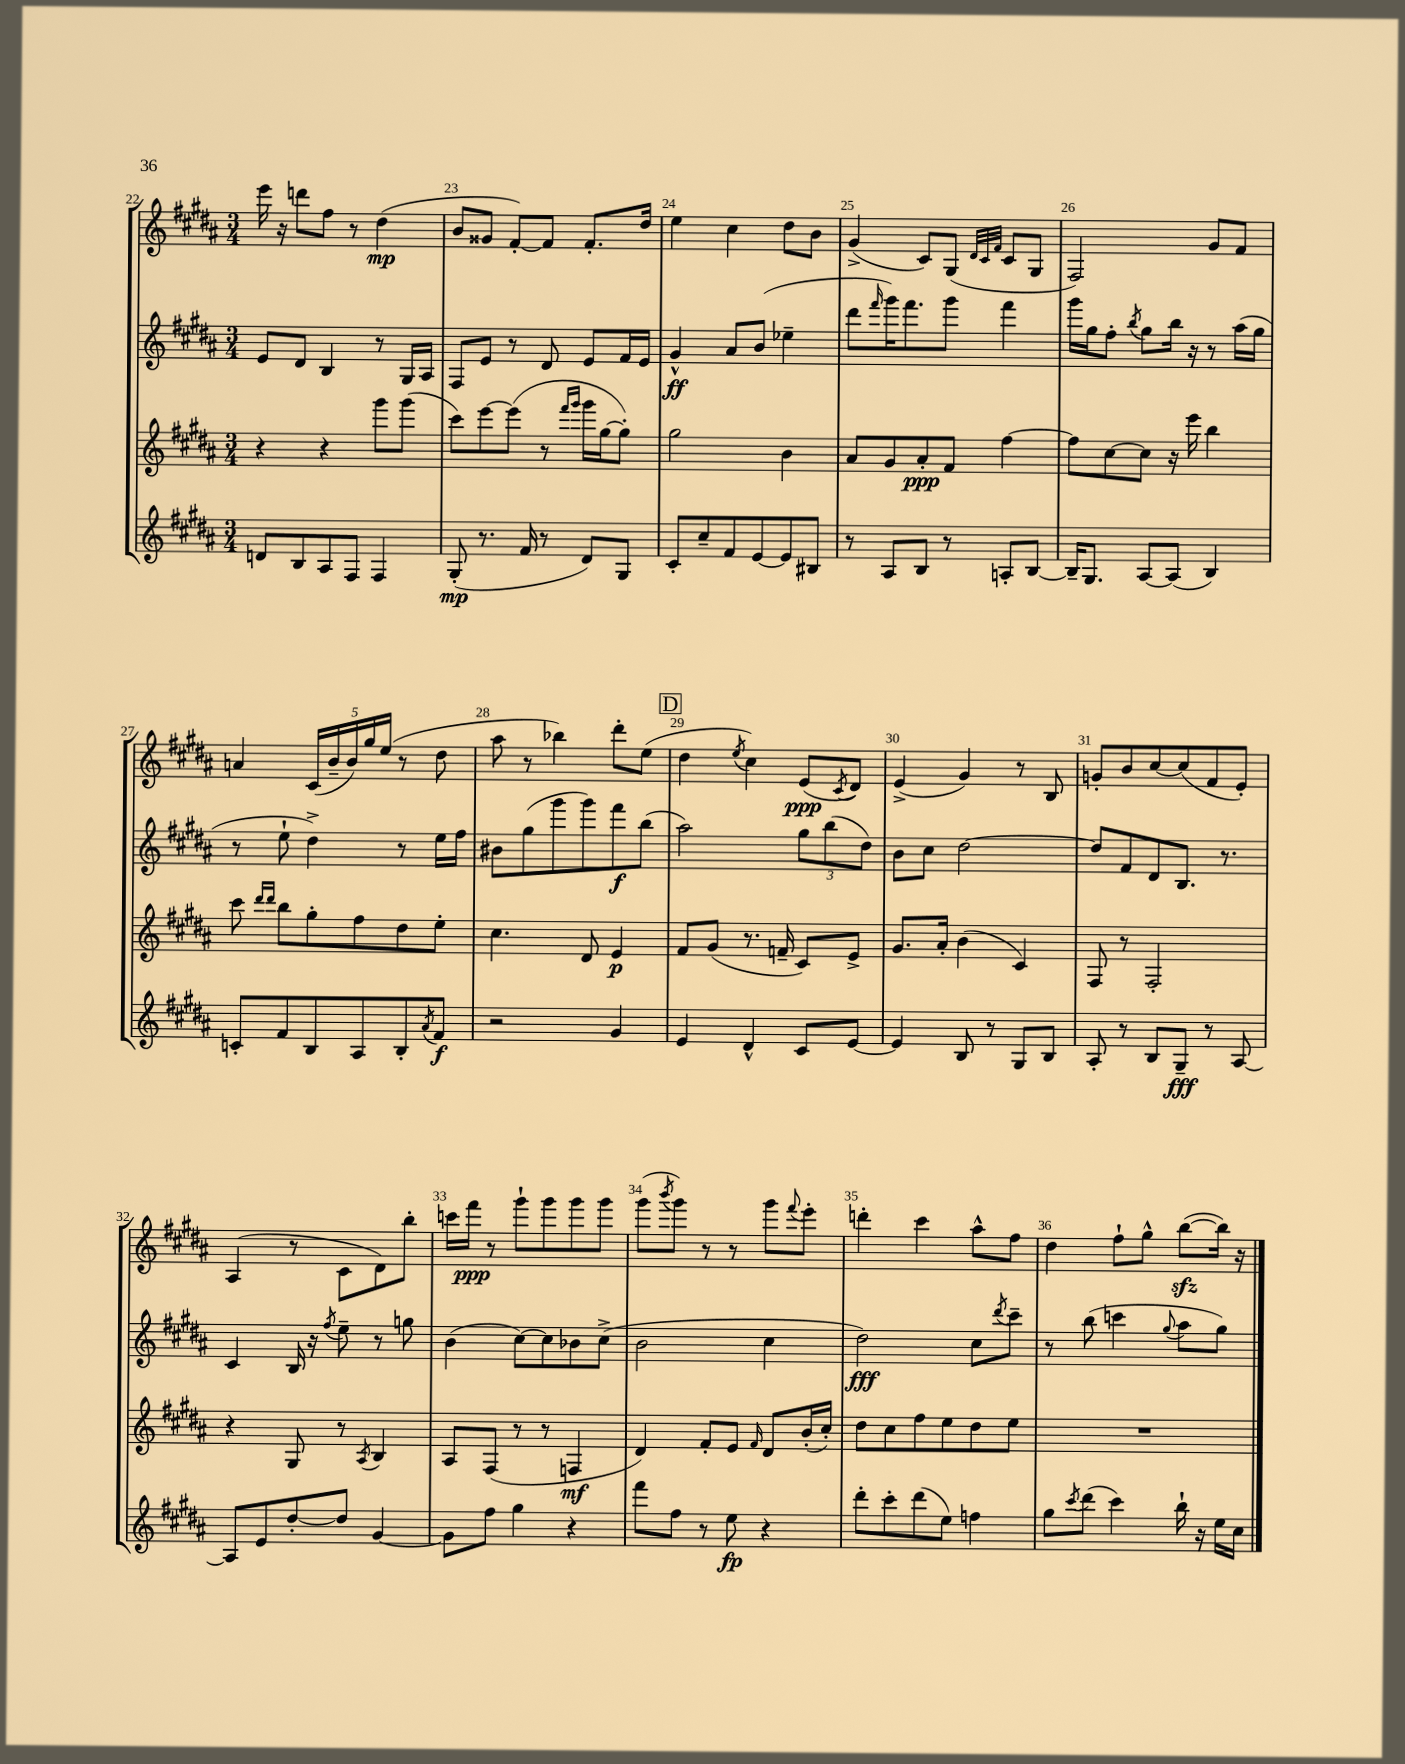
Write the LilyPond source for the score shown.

<<
\new StaffGroup <<
\new Staff = "s0" {
    \clef treble \key b \major \numericTimeSignature \time 3/4
    e'''16 r16 d'''8 fis''8 r8 dis''4\mp( |
    b'8 gisis'8 fis'8~-.) fis'8 fis'8.-. dis''16 |
    e''4 cis''4 dis''8 b'8 |
    gis'4->( cis'8) gis8( \grace { dis'32 cis'32 fis'32 } cis'8 gis8 |
    fis2) gis'8 fis'8 |
    a'4 \tuplet 5/4 { cis'16( b'16-- b'16) gis''16 e''16( } r8 dis''8 |
    ais''8 r8 bes''4) dis'''8-. e''8( |
    \mark \markup { \box "D" } dis''4 \acciaccatura { e''8 } cis''4) e'8\ppp( \acciaccatura { cis'8 } dis'8) |
    e'4->( gis'4) r8 b8 |
    g'8-. b'8 cis''8~ cis''8( fis'8 e'8-.) |
    ais4( r8 cis'8 dis'8) b''8-. |
    c'''16 fis'''16\ppp r8 gis'''8-! gis'''8 gis'''8 gis'''8 |
    gis'''8( \acciaccatura { b'''8 } gis'''8) r8 r8 gis'''8 \appoggiatura { fis'''8 } e'''8-. |
    d'''4-. cis'''4 ais''8-^ fis''8 |
    dis''4 fis''8-! gis''8-^ b''8~\sfz( b''16) r16 \bar "|." |
}
\new Staff = "s1" {
    \clef treble \key b \major \numericTimeSignature \time 3/4
    e'8 dis'8 b4 r8 gis16 ais16 |
    fis8 e'8 r8 dis'8 e'8 fis'16 e'16 |
    gis'4-^\ff ais'8 b'8( ees''4-- |
    dis'''8 \grace { fis'''16 } gis'''16) fis'''8. gis'''8 fis'''4 |
    gis'''16 gis''16 fis''8-. \acciaccatura { b''8 } gis''8 b''16 r16 r8 ais''16( gis''16 |
    r8 e''8-! dis''4->) r8 e''16 fis''16 |
    bis'8 gis''8( gis'''8 gis'''8) fis'''8\f b''8( |
    \mark \markup { \box "D" } ais''2) \tuplet 3/2 { gis''8 b''8( dis''8) } |
    b'8 cis''8 dis''2~ |
    dis''8 fis'8 dis'8 b8. r8. |
    cis'4 b16 r16 \acciaccatura { fis''8 } e''8-- r8 g''8 |
    b'4( cis''8~) cis''8 bes'8 cis''8->( |
    b'2 cis''4 |
    dis''2\fff) cis''8 \acciaccatura { dis'''8 } cis'''8-- |
    r8 b''8( c'''4 \appoggiatura { gis''8 } ais''8 gis''8) \bar "|." |
}
\new Staff = "s2" {
    \clef treble \key b \major \numericTimeSignature \time 3/4
    r4 r4 gis'''8 gis'''8( |
    cis'''8) e'''8~ e'''8( r8 \grace { fis'''16 gis'''16 } gis'''16 gis''16~ gis''8-.) |
    gis''2 b'4 |
    ais'8 gis'8 ais'8-.\ppp fis'8 fis''4~ |
    fis''8 cis''8~ cis''8 r16 e'''16 b''4 |
    cis'''8 \grace { dis'''16 dis'''16 } b''8 gis''8-. fis''8 dis''8 e''8-. |
    cis''4. dis'8 e'4\p |
    \mark \markup { \box "D" } fis'8 gis'8( r8. f'16-- cis'8) e'8-> |
    gis'8. ais'16-. b'4( cis'4) |
    fis8 r8 fis2-. |
    r4 gis8 r8 \acciaccatura { ais8 } b4 |
    ais8 fis8( r8 r8 f4\mf |
    dis'4) fis'8-. e'8 \grace { fis'16 } dis'8 b'16-.( cis''16-.) |
    dis''8 cis''8 fis''8 e''8 dis''8 e''8 |
    R2. \bar "|." |
}
\new Staff = "s3" {
    \clef treble \key b \major \numericTimeSignature \time 3/4
    d'8 b8 ais8 fis8 fis4 |
    gis8-.\mp( r8. fis'16 r8 dis'8) gis8 |
    cis'8-. cis''8-- fis'8 e'8~ e'8 bis8 |
    r8 ais8 b8 r8 a8-. b8~ |
    b16-- gis8. ais8~ ais8( b4) |
    c'8-. fis'8 b8 ais8 b8-. \acciaccatura { ais'8 } fis'8\f |
    r2 gis'4 |
    \mark \markup { \box "D" } e'4 dis'4-^ cis'8 e'8~ |
    e'4 b8 r8 gis8 b8 |
    ais8-. r8 b8 gis8--\fff r8 ais8~ |
    ais8 e'8 dis''8~-. dis''8 gis'4~ |
    gis'8 fis''8 gis''4 r4 |
    fis'''8 fis''8 r8 e''8\fp r4 |
    dis'''8-. cis'''8-. dis'''8( e''8) f''4 |
    gis''8 \acciaccatura { cis'''8 } dis'''8( cis'''4) b''16-! r16 e''16 cis''16 \bar "|." |
}
>>
>>
\layout { \context { \Score currentBarNumber = #22 \override BarNumber.break-visibility = ##(#f #t #t) barNumberVisibility = #all-bar-numbers-visible } }
